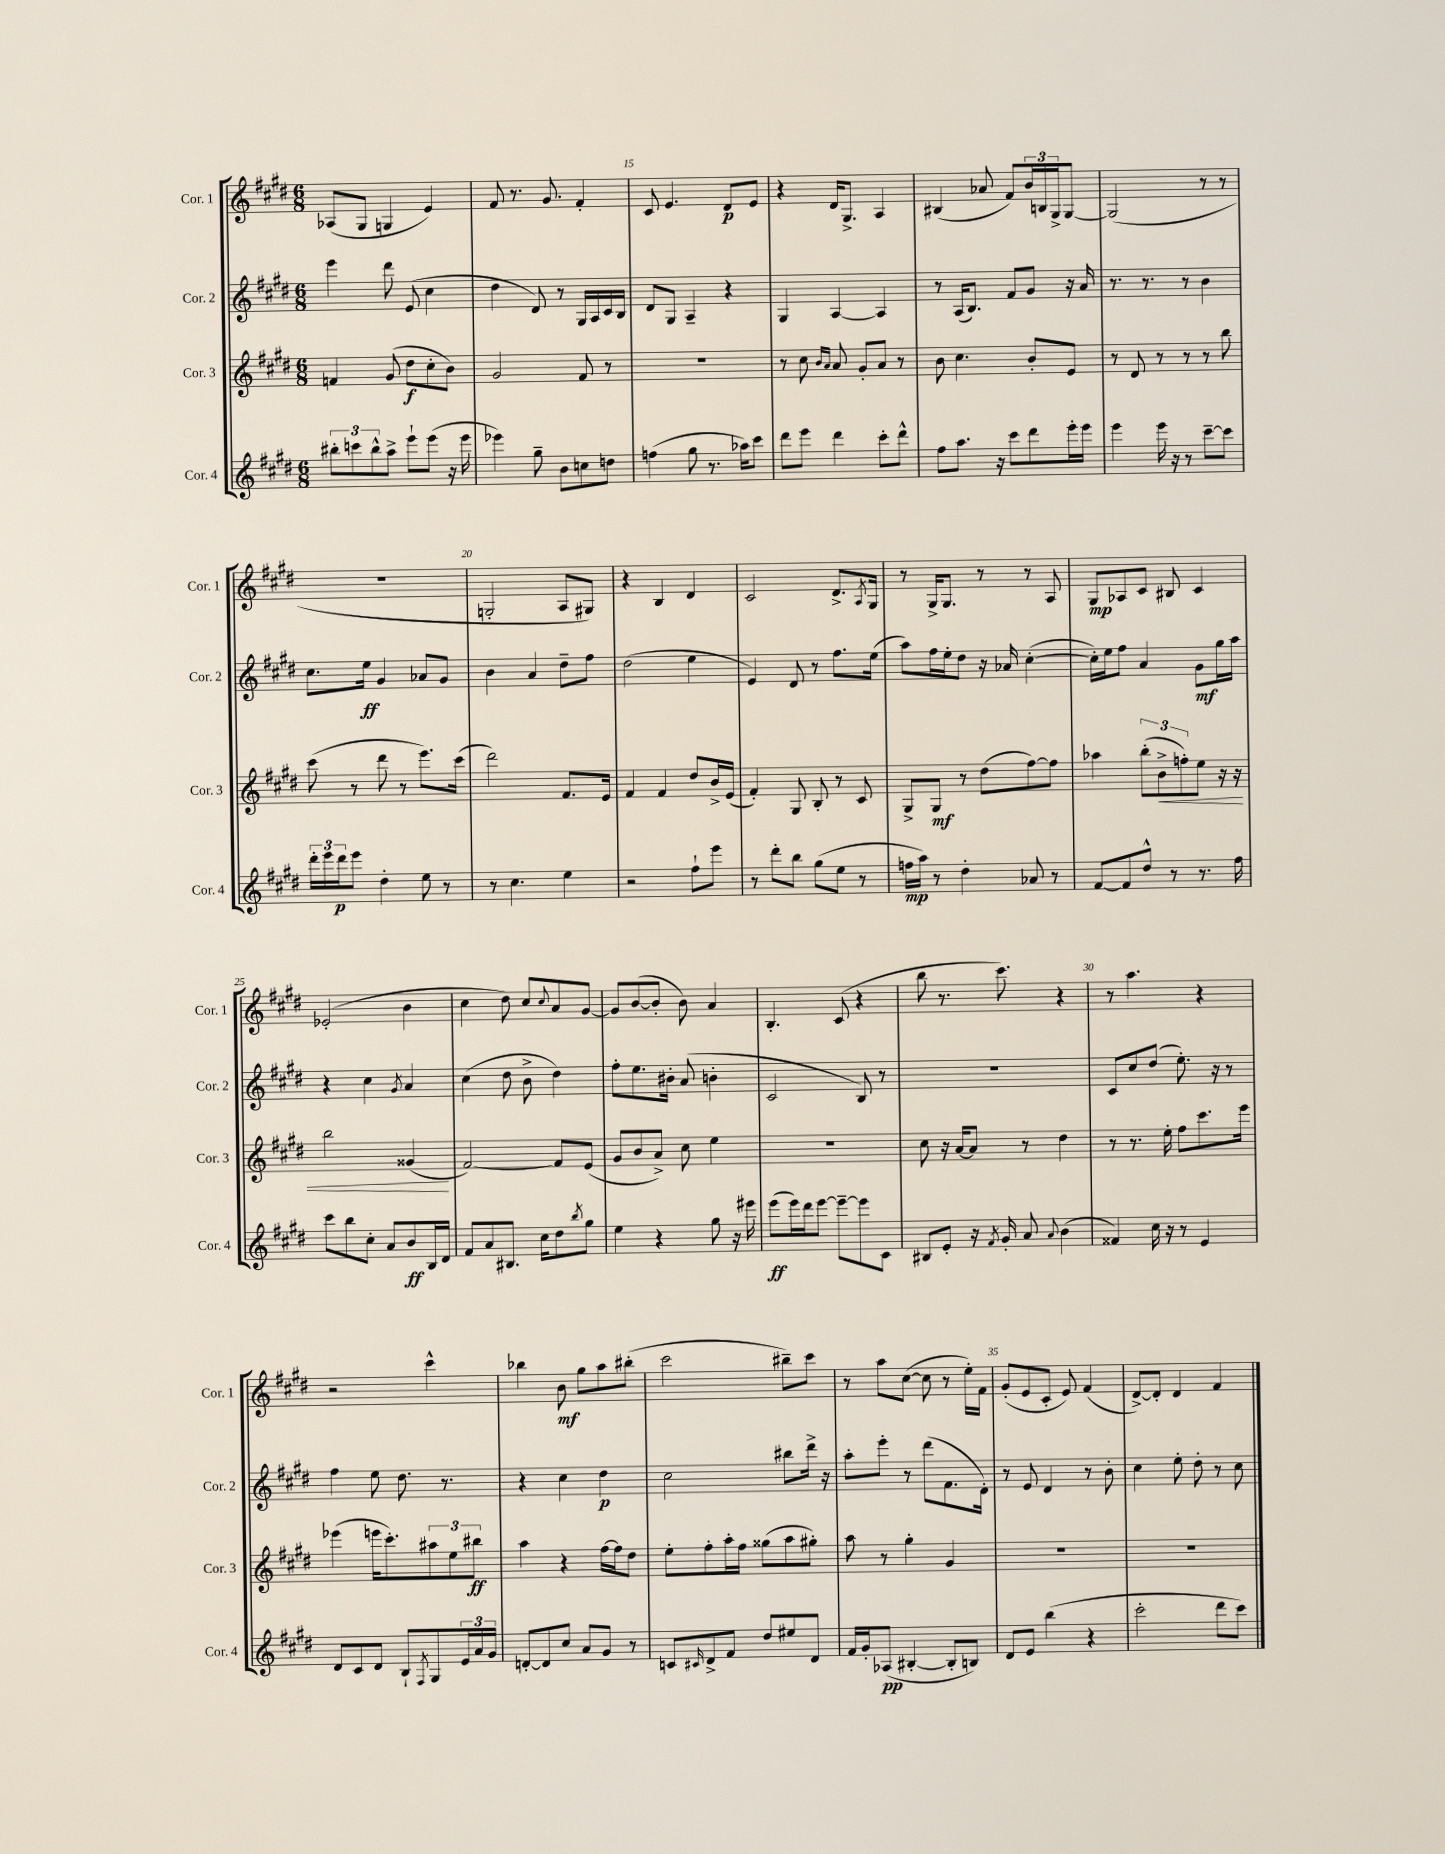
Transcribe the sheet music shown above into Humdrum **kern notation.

**kern	**dynam	**kern	**dynam	**kern	**dynam	**kern	**dynam
*part4	*part4	*part3	*part3	*part2	*part2	*part1	*part1
*staff4	*staff4	*staff3	*staff3	*staff2	*staff2	*staff1	*staff1
*I"Cor. 4	*	*I"Cor. 3	*	*I"Cor. 2	*	*I"Cor. 1	*
*I'Cor. 4	*	*I'Cor. 3	*	*I'Cor. 2	*	*I'Cor. 1	*
*clefG2	*	*clefG2	*	*clefG2	*	*clefG2	*
*k[f#c#g#d#]	*	*k[f#c#g#d#]	*	*k[f#c#g#d#]	*	*k[f#c#g#d#]	*
*M6/8	*	*M6/8	*	*M6/8	*	*M6/8	*
=13	=13	=13	=13	=13	=13	=13	=13
12bb#X'\L	.	4fn/	.	4eee\	.	(8A-X/L	.
12cccn\	.	.	.	.	.	.	.
.	.	.	.	.	.	8G#/J	.
12bb#^^\	.	.	.	.	.	.	.
8aa^\J	.	(8g#/	.	8ddd#\	.	4Gn/	.
8eee`\L	.	8dd#\L	f	(8e/	.	.	.
(8eee\J	.	8cc#'\	.	4cc#\	.	4e/)	.
16r	.	8b\J)	.	.	.	.	.
16eee\	.	.	.	.	.	.	.
=14	=14	=14	=14	=14	=14	=14	=14
4eee-X\)	.	2g#/	.	4dd#\	.	8f#/	.
.	.	.	.	.	.	8.r	.
8gg#~\	.	.	.	8d#/)	.	.	.
.	.	.	.	.	.	8.g#/	.
8b\L	.	.	.	8r	.	.	.
8ccn\	.	8f#/	.	16G#/LL	.	4f#'/	.
.	.	.	.	16A/	.	.	.
8ddn\J	.	8r	.	16c#/	.	.	.
.	.	.	.	16B/JJ	.	.	.
=15	=15	=15	=15	=15	=15	=15	=15
(4ffn\	.	2.r	.	8d#/L	.	8c#/	.
.	.	.	.	8G#/J	.	4.e/	.
8gg#\	.	.	.	4A~/	.	.	.
8.r	.	.	.	.	.	.	.
.	.	.	.	4r	.	8d#/L	p
16aa-X\KL)	.	.	.	.	.	.	.
8ccc#\J	.	.	.	.	.	8e/J	.
=16	=16	=16	=16	=16	=16	=16	=16
8ddd#\L	.	8r	.	4G#/	.	4r	.
8eee\J	.	8cc#\	.	.	.	.	.
.	.	16qqb/LL	.	.	.	.	.
.	.	16qqa/JJ	.	.	.	.	.
4ddd#\	.	8a/	.	[4A/	.	16d#/KL	.
.	.	.	.	.	.	8.G#^/J	.
.	.	8g#'/L	.	.	.	.	.
8ccc#'\L	.	8a/J	.	4A/]	.	4A/	.
8ddd#^^\J	.	8r	.	.	.	.	.
=17	=17	=17	=17	=17	=17	=17	=17
8ff#\L	.	8b\	.	8r	.	(4B#X/	.
8.aa\J	.	4.cc#\	.	(16A/KL	.	.	.
.	.	.	.	8.B/J)	.	.	.
.	.	.	.	.	.	8a-X/	.
16r	.	.	.	.	.	.	.
8ccc#\L	.	.	.	8f#/L	.	8f#/L)	.
8ddd#\	.	8b'/L	.	8g#/J	.	24b/L	.
.	.	.	.	.	.	24Bn/	.
.	.	.	.	.	.	24G#^/J	.
16eee'\L	.	8e/J	.	16r	.	[8G#/J	.
16eee\JJ	.	.	.	16a/	.	.	.
=18	=18	=18	=18	=18	=18	=18	=18
4eee\	.	8r	.	8.r	.	(2G#/]	.
.	.	8d#/	.	.	.	.	.
.	.	.	.	8.r	.	.	.
16eee\	.	8r	.	.	.	.	.
16r	.	.	.	.	.	.	.
8r	.	8r	.	8r	.	.	.
[8ccc#~\L	.	8r	.	4b\	.	8r	.
8ccc#\J]	.	8bb\	.	.	.	8r	.
!!LO:LB:g=z
=19	=19	=19	=19	=19	=19	=19	=19
24ddd#'\LL	.	(8ccc#\	.	8.cc#\L	.	2.r	.
24eee\	.	.	.	.	.	.	.
24ddd#\J	p	.	.	.	.	.	.
8eee\J	.	8r	.	.	.	.	.
.	.	.	.	16ee\Jk	ff	.	.
4dd#'\	.	8ddd#\	.	4g#/	.	.	.
.	.	8r	.	.	.	.	.
8ee\	.	8.eee\L)	.	8a-X/L	.	.	.
8r	.	.	.	8g#/J	.	.	.
.	.	(16ccc#\Jk	.	.	.	.	.
=20	=20	=20	=20	=20	=20	=20	=20
8r	.	2ddd#\)	.	4b\	.	2Gn'/	.
4.cc#\	.	.	.	.	.	.	.
.	.	.	.	4a/	.	.	.
4ee\	.	8.f#/L	.	8dd#~\L	.	8A/L	.
.	.	.	.	8ff#\J	.	8G#X/J)	.
.	.	16e/Jk	.	.	.	.	.
=21	=21	=21	=21	=21	=21	=21	=21
2r	.	4f#/	.	(2dd#\	.	4r	.
.	.	4f#/	.	.	.	4B/	.
8ff#`\L	.	8dd#/L	.	4ee\	.	4d#/	.
8eee\J	.	16b^/L	.	.	.	.	.
.	.	(16e/JJ	.	.	.	.	.
=22	=22	=22	=22	=22	=22	=22	=22
8r	.	4f#'/)	.	4e/)	.	2c#/	.
8ddd#'\L	.	.	.	.	.	.	.
8bb\J	.	8G#/	.	8d#/	.	.	.
(8gg#\L	.	8B'/	.	8r	.	.	.
8ee\J	.	8r	.	8.ff#\L	.	8.d#^/L	.
8r	.	8c#/	.	.	.	.	.
.	.	.	.	.	.	8qA/	.
.	.	.	.	(16ee\Jk	.	16G#/Jk	.
=23	=23	=23	=23	=23	=23	=23	=23
16ffn\LL	mp	8G#^/L	.	8aa\L)	.	8r	.
16aa\JJ)	.	.	.	.	.	.	.
8r	.	8G#/J	mf	16ff#\L	.	16G#^/KL	.
.	.	.	.	16ee'\J	.	8.G#/J	.
4dd#'\	.	8r	.	8dd#\J	.	.	.
.	.	(8dd#\L	.	16r	.	8r	.
.	.	.	.	16a-X/	.	.	.
8a-X/	.	[8ff#\)	.	([4cc#'\	.	8r	.
8r	.	8ff#\J]	.	.	.	8A/	.
=24	=24	=24	=24	=24	=24	=24	=24
[8f#/L	.	4aa-X\	.	16cc#'\LL])	.	8G#/L	mp
.	.	.	.	16ee\J	.	.	.
8f#/]	.	.	.	8ff#\J	.	8A-X/	.
8dd#^^/J	.	(12bb'\L	.	4a/	.	8c#/J	.
!	!	!	!LO:HP:b	!	!	!	!
.	.	12b^\	<	.	.	.	.
8r	.	.	.	.	.	8B#X/	.
.	.	12ffn'\)	.	.	.	.	.
8.r	.	8ee\J	.	8g#\L	mf	4c#/	.
.	.	16r	.	16gg#\L	.	.	.
16ff#\	.	16r	.	16aa\JJ	.	.	.
!!LO:LB:g=z
=25	=25	=25	=25	=25	=25	=25	=25
8ccc#\L	.	2bb\	.	4r	.	(2e-X'/	.
8bb\	.	.	.	.	.	.	.
8cc#'\J	.	.	.	4cc#\	.	.	.
8a/L	.	.	.	.	.	.	.
.	.	.	.	8qg#/	.	.	.
8b/	ff	(4g##X/	.	4a/	.	4b\	.
16B/L	.	.	.	.	.	.	.
16d#/JJ	.	.	.	.	.	.	.
.	.	.	[	.	.	.	.
=26	=26	=26	=26	=26	=26	=26	=26
8f#/L	.	[2f#/)	.	(4cc#\	.	4cc#\	.
8a/	.	.	.	.	.	.	.
8.B#X/J	.	.	.	8dd#\	.	8dd#\)	.
.	.	.	.	8b^\	.	8cc#/L	.
16cc#\KL	.	.	.	.	.	.	.
.	.	.	.	.	.	8qqcc#/	.
8dd#\	.	8f#/L]	.	4dd#\)	.	8a/	.
8qbb/	.	.	.	.	.	.	.
8gg#\J	.	(8e/J	.	.	.	[8g#/J	.
=27	=27	=27	=27	=27	=27	=27	=27
4ee\	.	8g#/L	.	8ff#'\L	.	8g#/L]	.
.	.	8b/	.	8.ee\	.	([8b/	.
4r	.	8a^/J)	.	.	.	8b'/J]	.
.	.	.	.	16b#X'\Jk	.	.	.
.	.	8cc#\	.	(8a/	.	8b\)	.
8gg#\	.	4ee\	.	4bn'\	.	4a/	.
16r	.	.	.	.	.	.	.
16eee#X\	.	.	.	.	.	.	.
=28	=28	=28	=28	=28	=28	=28	=28
(8eee\L	ff	2.r	.	2c#/	.	4.B'/	.
16eee\L)	.	.	.	.	.	.	.
16ddd#\J	.	.	.	.	.	.	.
[8eee\J	.	.	.	.	.	.	.
8eee~\L_	.	.	.	.	.	(8c#/	.
8eee\]	.	.	.	8B/)	.	4r	.
8c#\J	.	.	.	8r	.	.	.
=29	=29	=29	=29	=29	=29	=29	=29
8B#X/L	.	8cc#\	.	2.r	.	8bb\	.
8e'/J	.	16r	.	.	.	8.r	.
.	.	[16a/KL	.	.	.	.	.
16r	.	8a/J]	.	.	.	.	.
8qf#/	.	.	.	.	.	.	.
16g#'/	.	.	.	.	.	8.ccc#\)	.
8a/	.	8r	.	.	.	.	.
8qqa/	.	.	.	.	.	.	.
(4b\	.	4dd#\	.	.	.	4r	.
=30	=30	=30	=30	=30	=30	=30	=30
4f##X/)	.	8r	.	8c#/L	.	8r	.
.	.	8.r	.	8cc#/	.	4.aa\	.
16cc#\	.	.	.	(8dd#/J	.	.	.
16r	.	16ee'\	.	.	.	.	.
8r	.	8ff#\L	.	8.ee'\)	.	.	.
4e/	.	8.ccc#\	.	.	.	4r	.
.	.	.	.	16r	.	.	.
.	.	.	.	8r	.	.	.
.	.	16eee\Jk	.	.	.	.	.
!!LO:LB:g=z
=31	=31	=31	=31	=31	=31	=31	=31
8d#/L	.	(4eee-X\	.	4ff#\	.	2r	.
8c#/	.	.	.	.	.	.	.
8d#/J	.	16eeen\KL	.	8ee\	.	.	.
.	.	8.ccc#'\)	.	.	.	.	.
8B`/L	.	.	.	8.dd#\	.	.	.
8qF#/	.	.	.	.	.	.	.
8G#/	.	12aa#X\	.	.	.	4ccc#^^\	.
.	.	.	.	8.r	.	.	.
.	.	12ee\	.	.	.	.	.
24e/L	.	.	.	.	.	.	.
24a/	.	12bb#X\J	ff	.	.	.	.
24g#/JJ	.	.	.	.	.	.	.
=32	=32	=32	=32	=32	=32	=32	=32
[8dn'/L	.	4aa\	.	4r	.	4bb-X\	.
8d/]	.	.	.	.	.	.	.
8cc#/J	.	4r	.	4cc#\	.	8b\	mf
8a/L	.	.	.	.	.	8gg#\L	.
8g#/J	.	[16ff#\LL	.	4dd#\	p	8aa\	.
.	.	16ff#\J]	.	.	.	.	.
8r	.	8dd#\J	.	.	.	(8bb#X'\J	.
=33	=33	=33	=33	=33	=33	=33	=33
8cn/L	.	8ee'\L	.	2cc#\	.	2ccc#\	.
16qqc#X/	.	.	.	.	.	.	.
8d#^/	.	8ff#'\	.	.	.	.	.
8f#/J	.	16aa'\L	.	.	.	.	.
.	.	16ff#\JJ	.	.	.	.	.
8dd#/L	.	(8gg##X\L	.	.	.	.	.
8ee#X/	.	8aa\	.	8bb#X\L	.	8bb#X~\L)	.
8d#/J	.	8gg#X'\J)	.	16ddd#^\Jk	.	8ccc#\J	.
.	.	.	.	16r	.	.	.
=34	=34	=34	=34	=34	=34	=34	=34
16f#/LL	.	8aa\	.	8aa'\L	.	8r	.
16g#'/J	.	.	.	.	.	.	.
(8A-X/J	pp	8r	.	8eee'\J	.	8aa\L	.
[4B#X'/	.	4gg#'\	.	8r	.	([8cc#\J	.
.	.	.	.	(8ddd#\L	.	8cc#\]	.
8B#'/L]	.	4g#/	.	8.f#\	.	8r	.
8Bn/J)	.	.	.	.	.	16ee'\LL)	.
.	.	.	.	16d#'\Jk)	.	16f#\JJ	.
=35	=35	=35	=35	=35	=35	=35	=35
8d#/L	.	2.r	.	8r	.	(8g#'/L	.
8e/J	.	.	.	8e/	.	8e/	.
(4bb\	.	.	.	4d#/	.	8c#'/J	.
.	.	.	.	.	.	8e/)	.
4r	.	.	.	8r	.	(4f#/	.
.	.	.	.	8b'\	.	.	.
=36	=36	=36	=36	=36	=36	=36	=36
2ccc#'\	.	2.r	.	4cc#\	.	[8d#^/L)	.
.	.	.	.	.	.	8d#'/J]	.
.	.	.	.	8ee'\	.	4d#/	.
.	.	.	.	8dd#'\	.	.	.
8ddd#\L	.	.	.	8r	.	4f#/	.
8ccc#\J)	.	.	.	8cc#\	.	.	.
==	==	==	==	==	==	==	==
*-	*-	*-	*-	*-	*-	*-	*-
